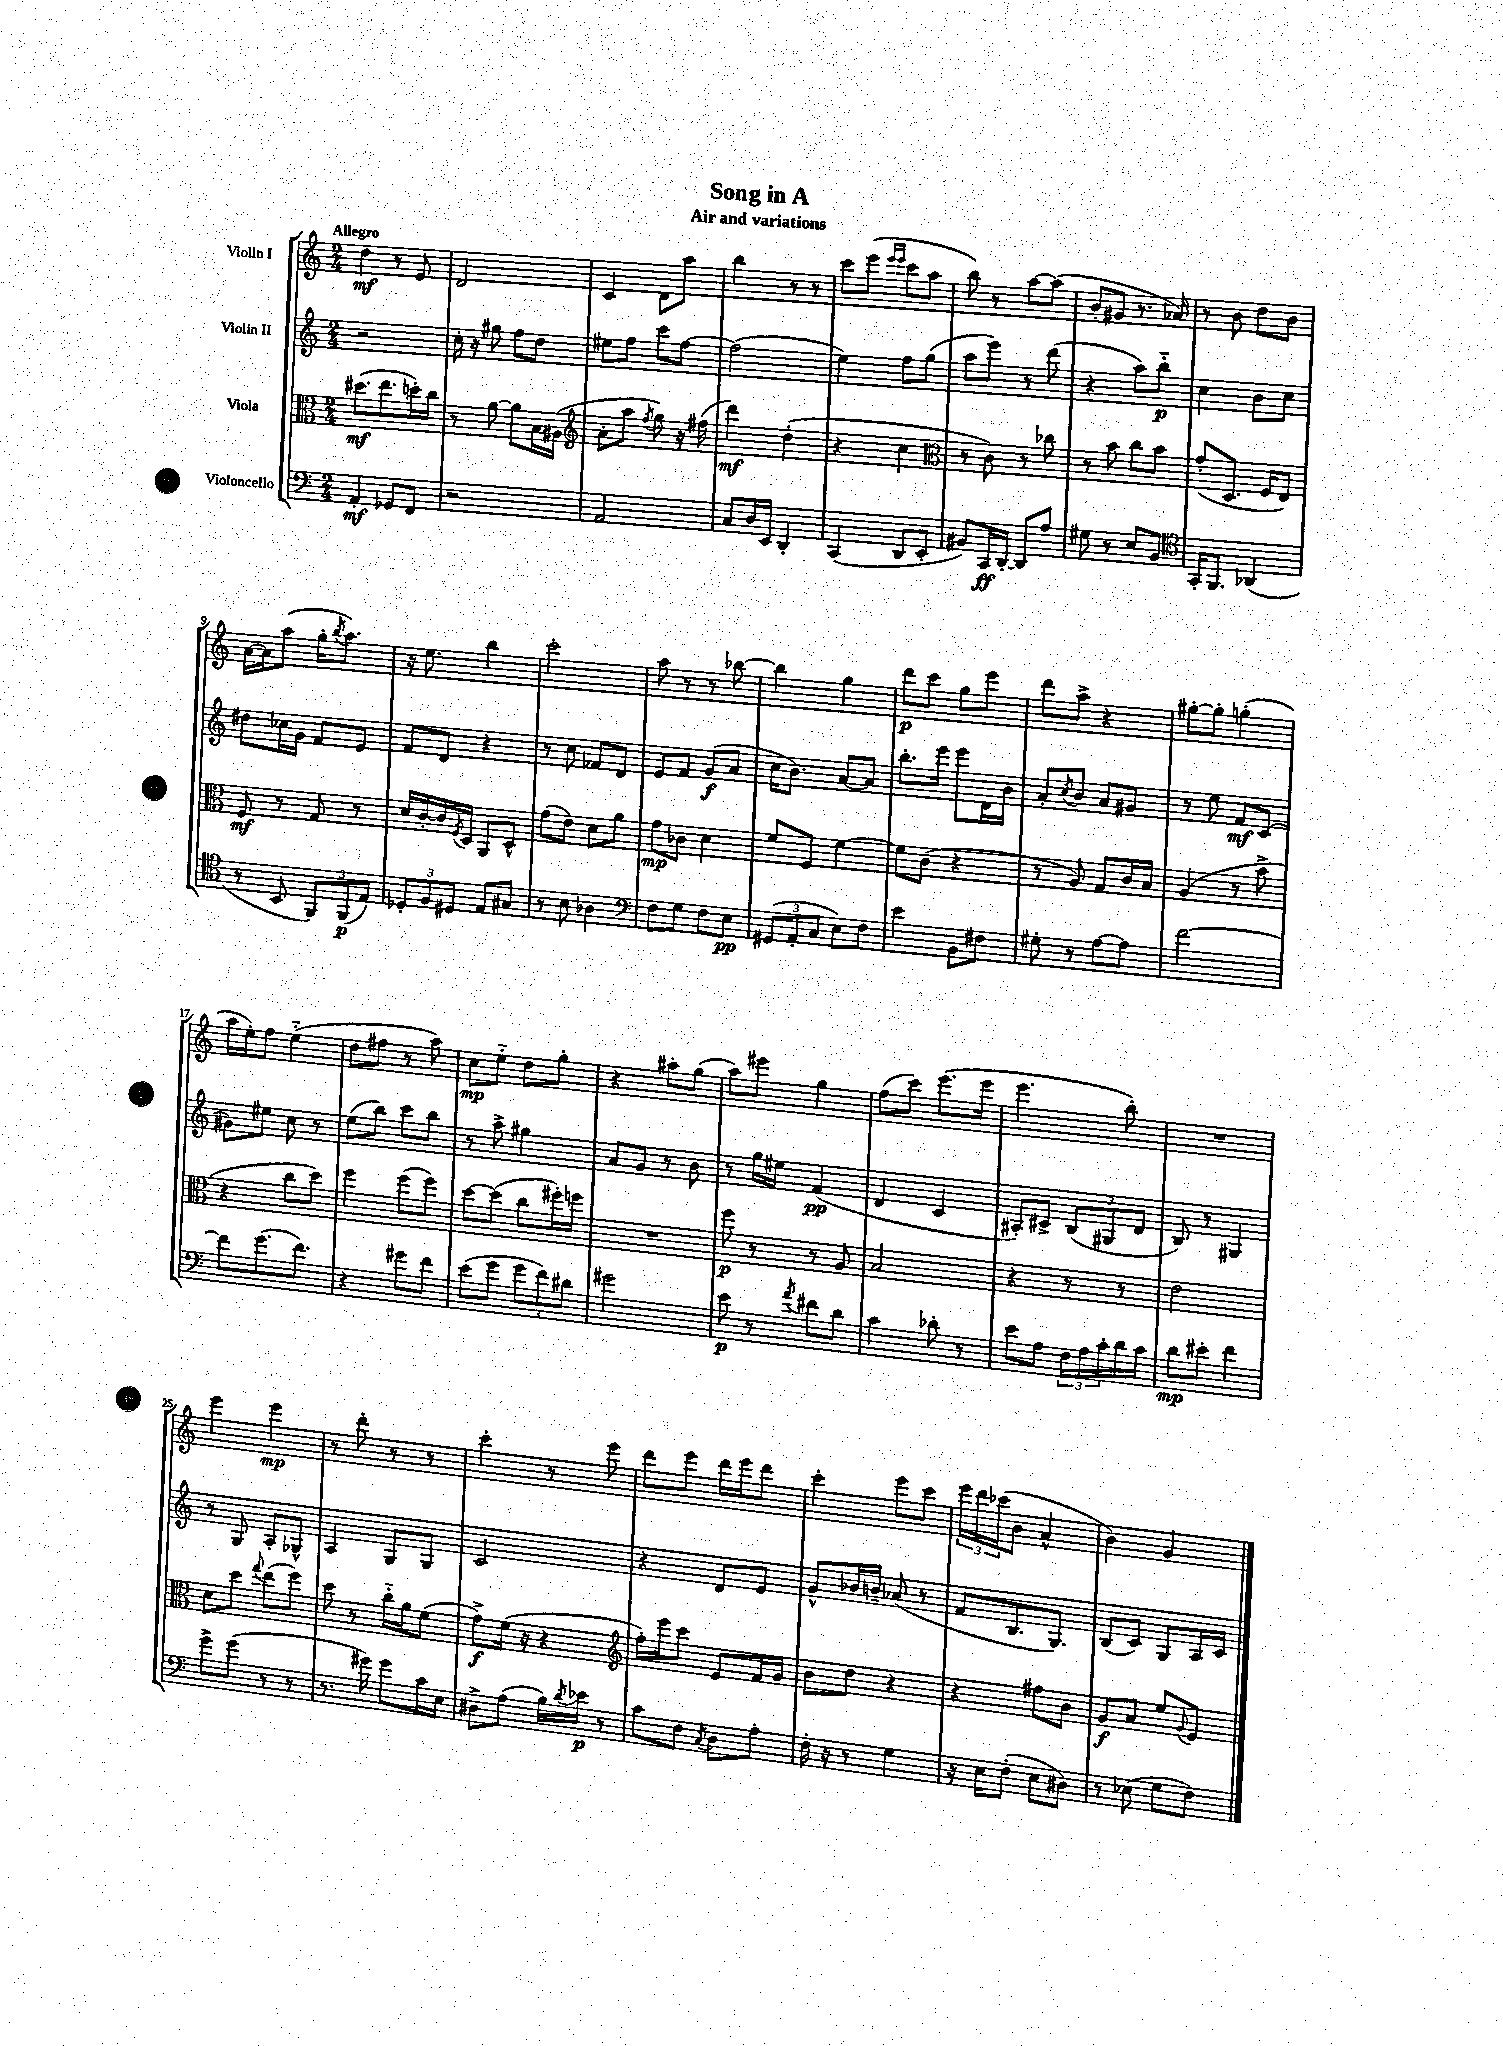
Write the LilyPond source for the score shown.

\header { title = "Song in A" subtitle = "Air and variations" }
<<
\new StaffGroup <<
\new Staff = "s0" \with { instrumentName = "Violin I" } {
    \clef treble \key c \major \numericTimeSignature \time 2/4 \tempo "Allegro"
    d''4\mf r8 e'8 |
    d'2 |
    c'4 d'8 a''8 |
    b''4 r8 r8 |
    c'''8 e'''8( \grace { e'''16 e'''16 } c'''8 a''8 |
    b''8) r8 a''8~ a''8( |
    b'8-. gis'8 r8. aes'16) |
    r8 b'8 d''8 b'8 |
    a'16~ a'16 a''8( g''16-. \acciaccatura { b''8 } a''8.) |
    r16 e''8. b''4 |
    c'''2-. |
    a''8 r8 r8 bes''8~ |
    bes''4 g''4 |
    d'''8\p c'''8 g''8 e'''8 |
    d'''8 a''8-> r4 |
    gis''8~-. gis''8-. g''4-.( |
    a''16 e''16-.) f''8 e''4-_( |
    d''8 fis''8 r8 a''8) |
    c''8\mp e''8-_ d''8 g''8-. |
    r4 ais''8-. g''8( |
    a''8) eis'''8 g''4 |
    f''8( c'''8) e'''8.( e'''16 |
    e'''4. b''8-.) |
    R2 |
    e'''4 e'''4\mp |
    r8 d'''8-. r8 r8 |
    c'''4-. r8 e'''8 |
    d'''8 e'''8 d'''16 e'''16 d'''8 |
    c'''4-. e'''8 c'''8 |
    \tuplet 3/2 { e'''16 d'''16 ces'''16( } b'8 a'4-^ |
    b'4) g'4 \bar "|." |
}
\new Staff = "s1" \with { instrumentName = "Violin II" } {
    \clef treble \key c \major \numericTimeSignature \time 2/4
    r2 |
    c''16-. r16 gis''8 f''8 d''8 |
    eis''8 f''8 c'''8 f''8~ |
    f''2( |
    e''4) f''8 g''8( |
    a''8 e'''8) r8 d'''8( |
    r4 a''8) b''8-_\p |
    c''4 b'8 c''8 |
    dis''8 ces''16 g'16 f'8 e'8 |
    f'8 d'8 r4 |
    r8 c''8 fes'8 d'8 |
    e'8 f'8 g'8\f( a'8 |
    c''16 b'8.) a'8~ a'8 |
    b''8.-. e'''16 e'''8 d'16 b'16 |
    a'8-. \acciaccatura { c''8 } b'8 a'8 gis'8 |
    r8 e''8 f'8\mf c'8( |
    gis'8) eis''8 c''8 r8 |
    e''8( b''8) c'''8 b''8 |
    r8 a''8-> gis''4 |
    a'8 g'8 r8 b'8 |
    r8 g''16 eis''16 f'4\pp( |
    d'4 c'4 |
    ais8-.) cis'8-> \tuplet 3/2 { b8( gis8 d'8 } |
    b8) r8 gis4 |
    r8 g8 a8-. ges8-^ |
    a4 g8 g8 |
    c'2 |
    r4 d'8 e'8 |
    g'8-^ bes'16 b'16-- aes'8( r8 |
    f'8 b8. g8.) |
    b8( c'8) g8 a16 c'16 \bar "|." |
}
\new Staff = "s2" \with { instrumentName = "Viola" } {
    \clef alto \key c \major \numericTimeSignature \time 2/4
    dis''8.\mf( e''8. d''16-.) c''16 |
    r8 a'8~ a'8 b16 ais16( |
    \clef treble a'8-. a''8 \acciaccatura { f''8 } g''8) r16 fis''16( |
    d'''4\mf) d''4-.( |
    r4 c''4 |
    \clef alto r8 c'8) r8 ces''8 |
    r8 b'8 c''8 b'8 |
    g'8-.( d8. f16 e8) |
    f8\mf r8 g8 r8 |
    d'16 c'16~-. c'16 \acciaccatura { f8 } d16 a,8 d8-^ |
    g'8( e'8) d'8 a'8 |
    g'8\mp ces'8 d'4 |
    f'8 f8 f'4~ |
    f'8 c'8( r4 |
    r8 a8) g8 c'16 b16 |
    a4( r8 b'8-> |
    r4 c''8 d''8) |
    f''4 f''8( f''8) |
    d''8~ d''8( c''8 fis''16-.) f''16 |
    R2 |
    f''8\p r8 r8 a8 |
    b2 |
    r4 r8 r8 |
    e'2 |
    d'8 d''8 \appoggiatura { g''8 } e''8( f''8) |
    d''8 r8 c''16-_ a'16 f'8( |
    g'8->\f) f'16( r16 r4 |
    \clef treble f''16-.) e'''16 c'''8 e'8 f'16 g'16 |
    b'8 d''8 r4 |
    r4 fis''8 b'8 |
    g'8\f a'8 e''8 \appoggiatura { g'8 } e'8 \bar "|." |
}
\new Staff = "s3" \with { instrumentName = "Violoncello" } {
    \clef bass \key c \major \numericTimeSignature \time 2/4
    a,4-.\mf ges,8 f,8 |
    r2 |
    a,2 |
    c8 d16 e,16 d,4-. |
    c,4( d,8 e,8-. |
    bis,8) c,16\ff d,16~-. d,8 a8 |
    gis8 r8 e8 b,8 |
    \clef tenor g,16-. f,8. aes,4( |
    r8 b,8 \tuplet 3/2 { f,8) f,8\p( e8) } |
    \tuplet 3/2 { des8-. f8 dis8 } e8 gis8 |
    r8 b8 aes4 |
    \clef bass f8 g8 f8 e8\pp |
    \tuplet 3/2 { gis,8( a,8-. c8 } e8) f8 |
    e'4 b,8 fis8 |
    gis8-. r8 a8~ a8 |
    f'2~ |
    f'8 g'8.( f'8.) |
    r4 gis'8 f'8 |
    e'8( g'8 \tuplet 3/2 { g'8 f'8) dis'8 } |
    gis'2 |
    e'8\p r8 \acciaccatura { a'8 } fis'8 d'8 |
    c'4 des'8-. r8 |
    e'8 a8 \tuplet 3/2 { f16 a16 c'16-. } d'16 c'16 |
    d'8\mp eis'8-. f'4 |
    g'8-> g'8( r8 r8 |
    r8. gis'16) gis'8 c'16 e16 |
    dis8-> a8( b16) \acciaccatura { d'8 } ees'16\p r8 |
    c'8 f8 \acciaccatura { c8 } d8 a8-. |
    f16-. r16 r8 g4 |
    r16 e16 f8-.( e8 dis8) |
    r8 ees8( g8 f8) \bar "|." |
}
>>
>>
